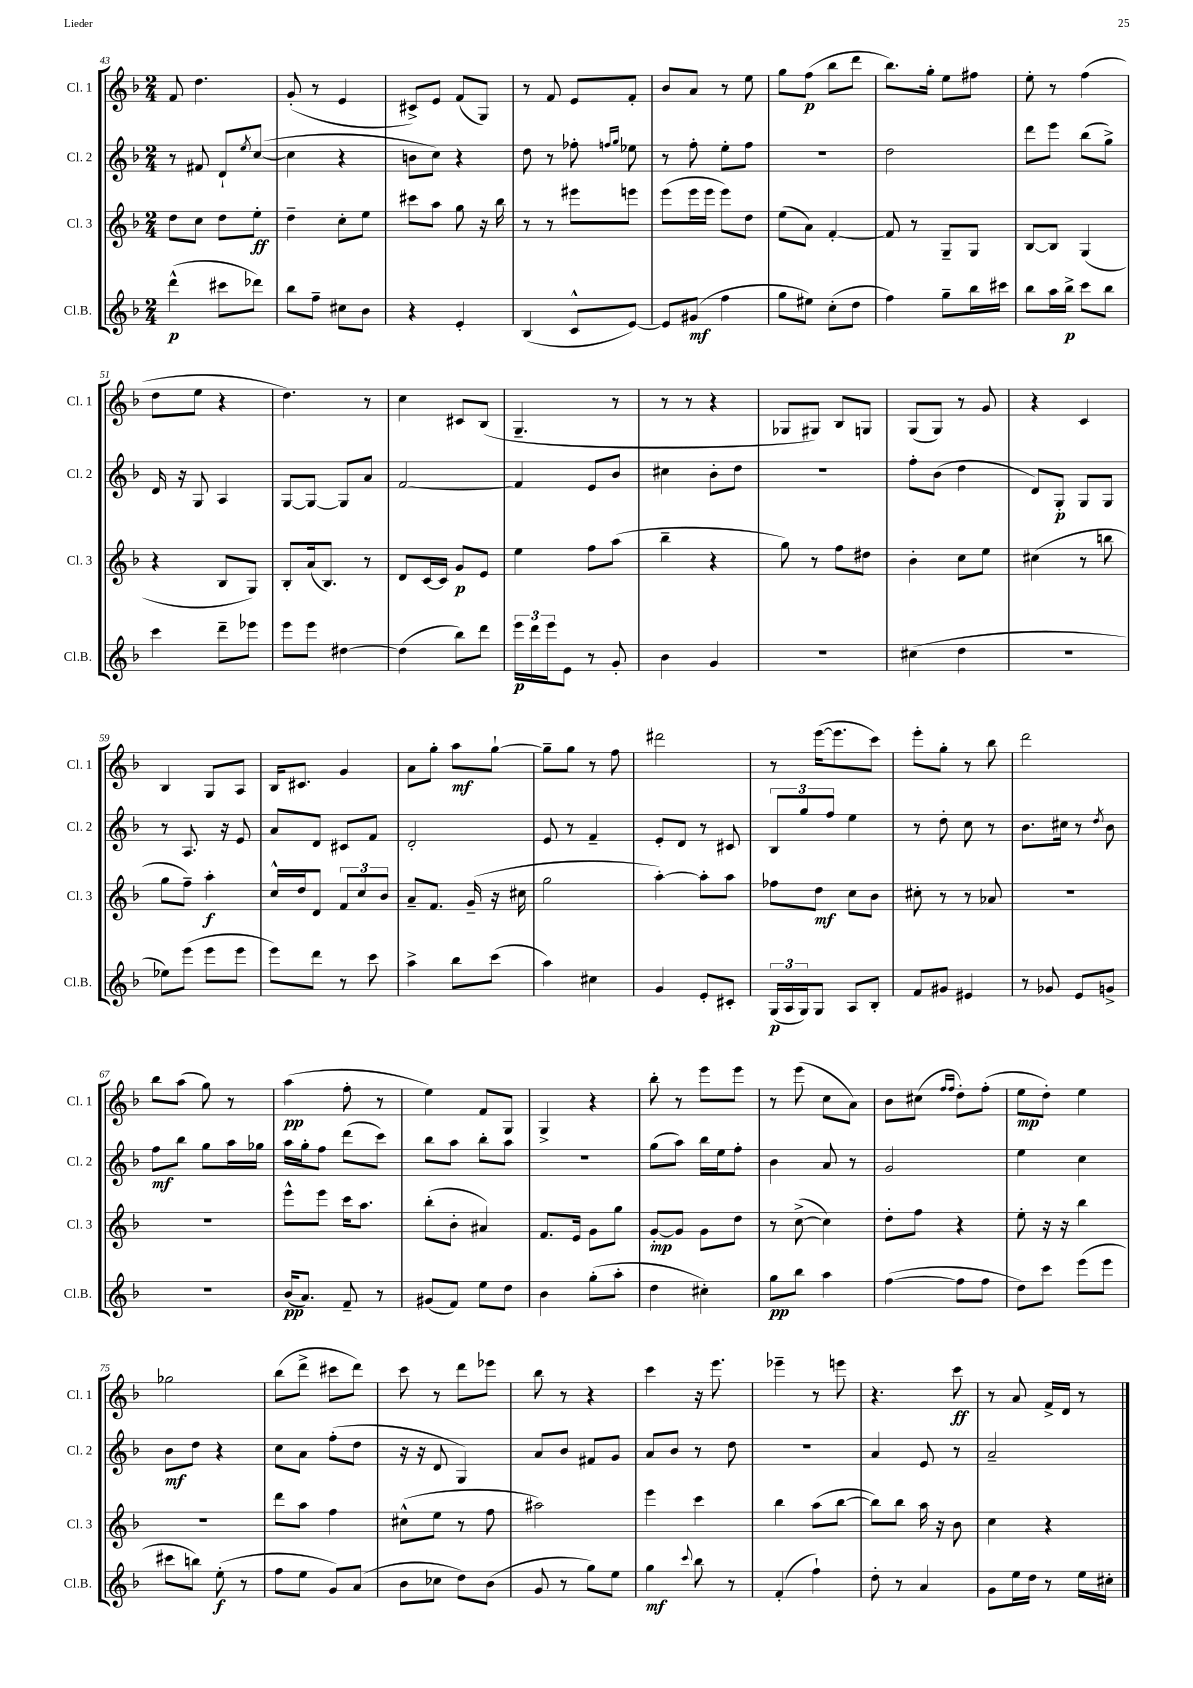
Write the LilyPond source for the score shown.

<<
\new StaffGroup <<
\new Staff = "s0" \with { instrumentName = "Cl. 1" shortInstrumentName = "Cl. 1" } {
    \clef treble \key f \major \numericTimeSignature \time 2/4
    f'8 d''4. |
    g'8-.( r8 e'4 |
    cis'8->) e'8 f'8( g8) |
    r8 f'8 e'8 f'8-. |
    bes'8 a'8 r8 e''8 |
    g''8 f''8\p( bes''8 d'''8 |
    bes''8.) g''16-. e''8 fis''8 |
    e''8-. r8 f''4( |
    d''8 e''8 r4 |
    d''4.) r8 |
    c''4 cis'8 bes8( |
    g4.-- r8 |
    r8 r8 r4 |
    ges8 gis8) bes8 g8 |
    g8( g8) r8 g'8 |
    r4 c'4 |
    bes4 g8 a8 |
    bes16 cis'8. g'4 |
    a'8 g''8-. a''8\mf g''8~-! |
    g''8-- g''8 r8 f''8 |
    dis'''2 |
    r8 e'''16~( e'''8. c'''8) |
    e'''8-. g''8-. r8 bes''8 |
    d'''2 |
    bes''8 a''8( g''8) r8 |
    a''4\pp( f''8-. r8 |
    e''4) f'8 g8 |
    g4-> r4 |
    bes''8-. r8 e'''8 e'''8 |
    r8 e'''8( c''8 a'8) |
    bes'8 cis''8( \grace { f''16 f''16 } d''8-.) f''8-.( |
    e''8\mp d''8-.) e''4 |
    ges''2 |
    bes''8( d'''8-> cis'''8 d'''8) |
    c'''8 r8 d'''8 ees'''8 |
    bes''8 r8 r4 |
    c'''4 r16 e'''8. |
    ees'''4-- r8 e'''8 |
    r4. c'''8\ff |
    r8 a'8 f'16-> d'16 r8 \bar "|." |
}
\new Staff = "s1" \with { instrumentName = "Cl. 2" shortInstrumentName = "Cl. 2" } {
    \clef treble \key f \major \numericTimeSignature \time 2/4
    r8 fis'8 d'8-! \acciaccatura { e''8 } c''8~( |
    c''4 r4 |
    b'8 c''8) r4 |
    d''8 r8 fes''8-. \grace { f''16 g''16 } ees''8 |
    r8 f''8-. e''8-. f''8 |
    R2 |
    d''2 |
    d'''8 e'''8 bes''8( g''8->) |
    d'16 r16 g8 a4 |
    g8~ g8~ g8 a'8 |
    f'2~ |
    f'4 e'8 bes'8 |
    cis''4 bes'8-. d''8 |
    R2 |
    f''8-. bes'8( d''4 |
    d'8) g8-.\p g8 g8 |
    r8 a8. r16 e'8 |
    a'8 d'8 cis'8 f'8 |
    d'2-. |
    e'8 r8 f'4-- |
    e'8-. d'8 r8 cis'8 |
    \tuplet 3/2 { bes8 g''8 f''8 } e''4 |
    r8 d''8-. c''8 r8 |
    bes'8. cis''16 r8 \acciaccatura { d''8 } bes'8 |
    f''8\mf bes''8 g''8 a''16 ges''16 |
    a''16 g''16-. f''8 d'''8( c'''8) |
    bes''8 a''8 bes''8-. a''8 |
    r2 |
    g''8( a''8) bes''16 e''16 f''8-. |
    bes'4 a'8 r8 |
    g'2 |
    e''4 c''4 |
    bes'8\mf d''8 r4 |
    c''8 a'8 f''8-.( d''8 |
    r16 r16 d'8 g4) |
    a'8 bes'8 fis'8 g'8 |
    a'8 bes'8 r8 d''8 |
    R2 |
    a'4 e'8 r8 |
    a'2-- \bar "|." |
}
\new Staff = "s2" \with { instrumentName = "Cl. 3" shortInstrumentName = "Cl. 3" } {
    \clef treble \key f \major \numericTimeSignature \time 2/4
    d''8 c''8 d''8 e''8-.\ff |
    d''4-- c''8-. e''8 |
    cis'''8 a''8 g''8 r16 bes''16 |
    r8 r8 eis'''8 e'''8 |
    e'''8( e'''16 e'''16 e'''8) d''8 |
    e''8( a'8) f'4~-. |
    f'8 r8 g8-- g8 |
    bes8~ bes8 g4( |
    r4 bes8 g8) |
    bes8-. a'16( bes8.) r8 |
    d'8 c'16~ c'16 g'8\p e'8 |
    e''4 f''8 a''8( |
    bes''4-- r4 |
    g''8) r8 f''8 dis''8 |
    bes'4-. c''8 e''8 |
    cis''4( r8 b''8 |
    g''8 f''8--) a''4-.\f |
    c''16-^ d''16 d'8 \tuplet 3/2 { f'8 c''8 bes'8 } |
    a'8-- f'8. g'16--( r16 cis''16 |
    g''2 |
    a''4~-.) a''8-. a''8 |
    fes''8 d''8\mf c''8 bes'8 |
    cis''8-. r8 r8 aes'8 |
    R2 |
    R2 |
    e'''8-^ e'''8 c'''16 a''8. |
    bes''8-.( bes'8-. ais'4) |
    f'8. e'16 g'8 g''8 |
    g'8~-.\mp g'8 g'8 d''8 |
    r8 c''8~->( c''4) |
    d''8-. f''8 r4 |
    e''8-. r16 r16 bes''4 |
    R2 |
    d'''8 a''8 f''4 |
    cis''8-^( e''8 r8 f''8 |
    ais''2) |
    e'''4 c'''4 |
    bes''4 a''8( bes''8~ |
    bes''8) bes''8 a''16 r16 bes'8 |
    c''4 r4 \bar "|." |
}
\new Staff = "s3" \with { instrumentName = "Cl.B." shortInstrumentName = "Cl.B." } {
    \clef treble \key f \major \numericTimeSignature \time 2/4
    d'''4-^\p( cis'''8 des'''8) |
    bes''8 f''8-- cis''8 bes'8 |
    r4 e'4-. |
    bes4( c'8-^ e'8~) |
    e'8 gis'8\mf( f''4 |
    g''8 eis''8) c''8-.( d''8 |
    f''4) g''8-- bes''16 cis'''16 |
    bes''8 a''16 bes''16->\p c'''8 bes''8 |
    c'''4 d'''8-- ees'''8 |
    e'''8 e'''8 dis''4~ |
    dis''4( bes''8) d'''8 |
    \tuplet 3/2 { e'''16\p d'''16 e'''16 } e'8 r8 g'8-. |
    bes'4 g'4 |
    R2 |
    cis''4( d''4 |
    r2 |
    ees''8) e'''8( e'''8 e'''8 |
    e'''8) d'''8 r8 c'''8 |
    a''4-> bes''8 c'''8( |
    a''4) cis''4 |
    g'4 e'8-. cis'8-. |
    \tuplet 3/2 { g16\p( a16 g16) } g8 a8 bes8-. |
    f'8 gis'8 eis'4 |
    r8 ges'8 e'8 g'8-> |
    R2 |
    bes'16\pp( a'8.) f'8-- r8 |
    gis'8( f'8) e''8 d''8 |
    bes'4 g''8-.( a''8-. |
    d''4 cis''4-.) |
    g''8\pp bes''8 a''4 |
    f''4~( f''8 f''8 |
    d''8) c'''8 e'''8( e'''8 |
    cis'''8 b''8) e''8-.\f( r8 |
    f''8 e''8 g'8) a'8( |
    bes'8 ces''8 d''8) bes'8( |
    g'8 r8 g''8) e''8 |
    g''4\mf \appoggiatura { c'''8 } bes''8 r8 |
    f'4-.( f''4-!) |
    d''8-. r8 a'4 |
    g'8 e''16 d''16 r8 e''16 cis''16-. \bar "|." |
}
>>
>>
\layout { \context { \Score currentBarNumber = #43 } }
